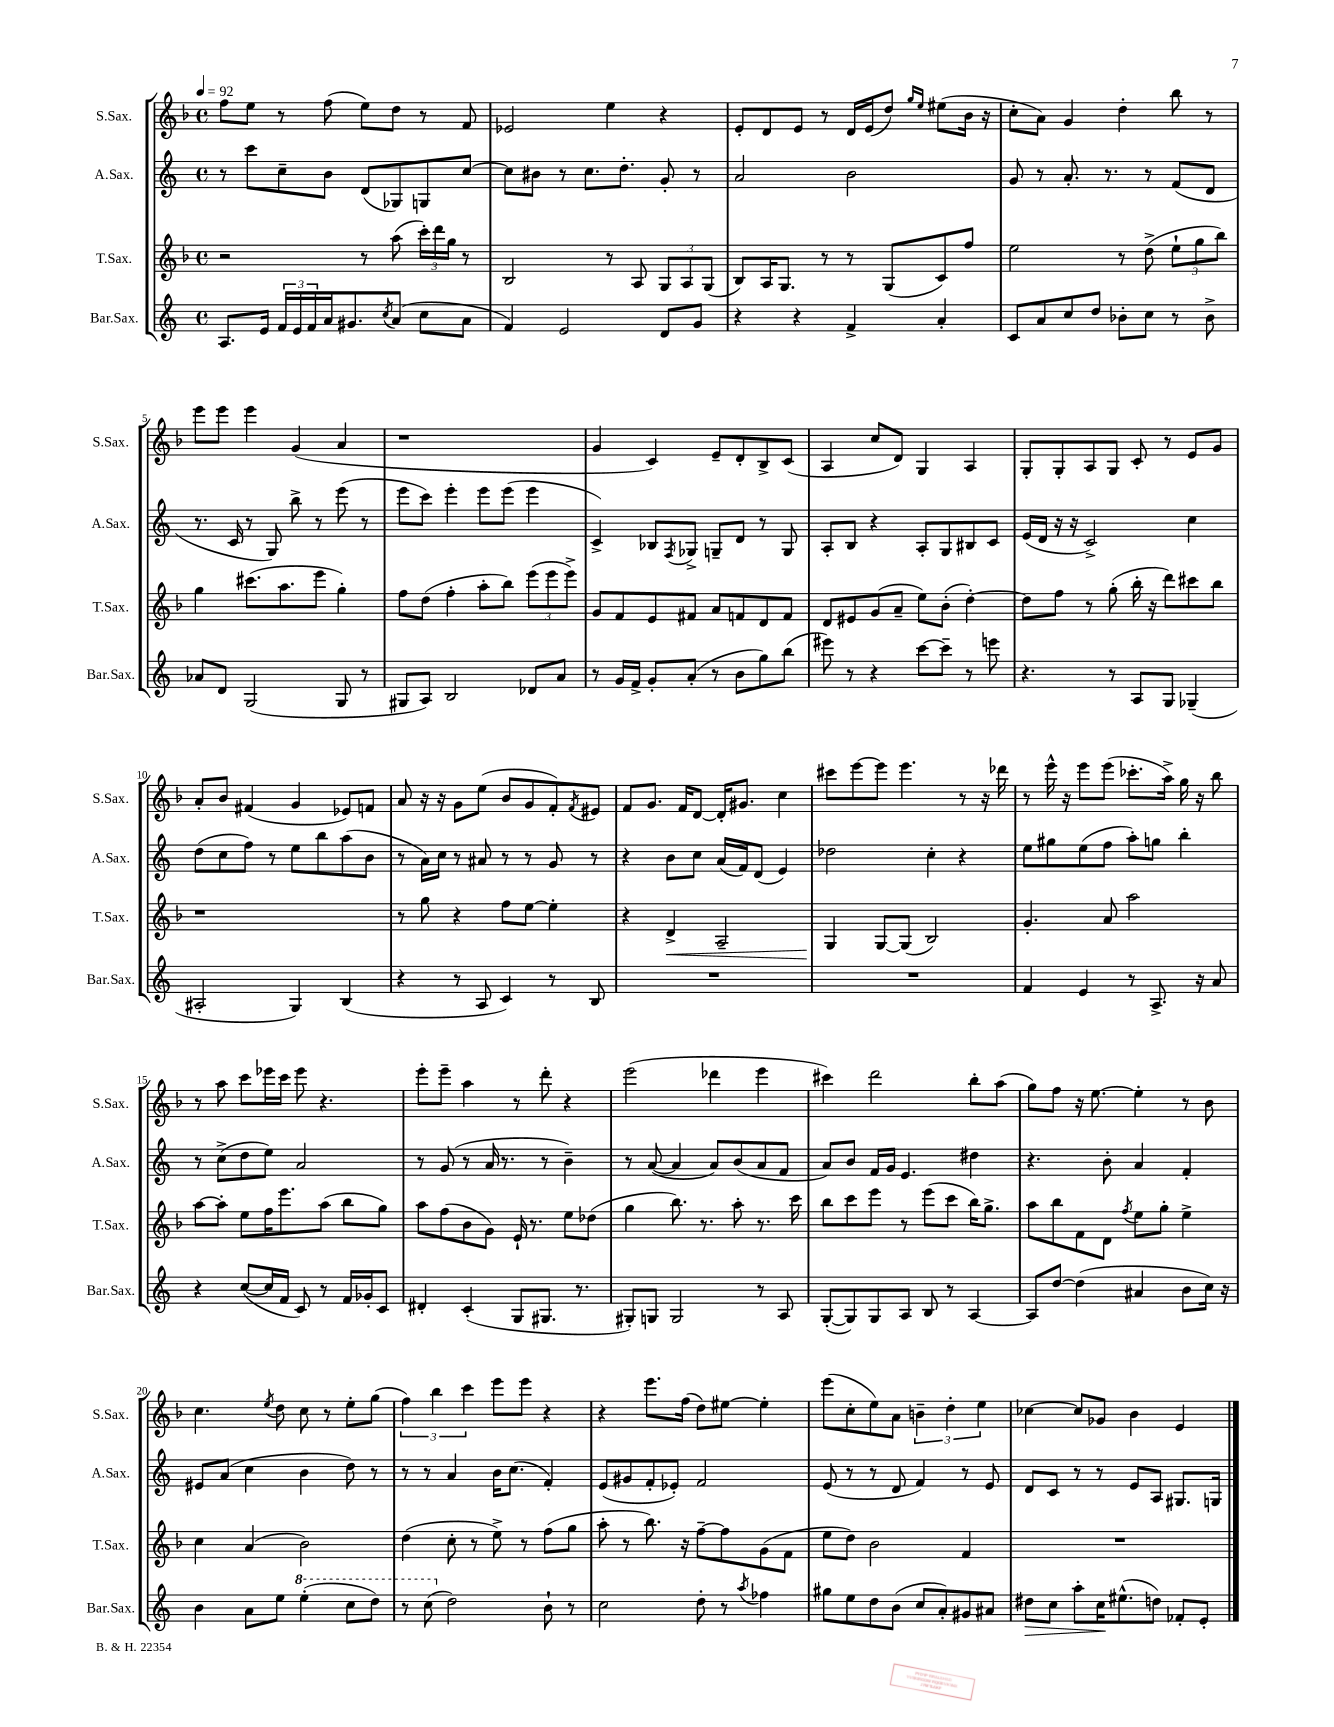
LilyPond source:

<<
\new StaffGroup <<
\new Staff = "s0" \with { instrumentName = "S.Sax." shortInstrumentName = "S.Sax." } {
    \clef treble \key f \major \defaultTimeSignature \time 4/4 \tempo 4 = 92
    f''8 e''8 r8 f''8( e''8) d''8 r8 f'8 |
    ees'2 e''4 r4 |
    e'8-. d'8 e'8 r8 d'16 e'16( d''8) \grace { g''16 e''16 } eis''8( bes'16 r16 |
    c''8-. a'8) g'4 d''4-. bes''8 r8 |
    e'''8 e'''8 e'''4 g'4( a'4 |
    r1 |
    g'4 c'4) e'8-- d'8-. bes8-> c'8( |
    a4 c''8 d'8) g4 a4 |
    g8-. g8-. a8 g8 c'8-. r8 e'8 g'8 |
    a'8-. bes'8 fis'4( g'4 ees'8) f'8 |
    a'8 r16 r16 g'8 e''8( bes'8 g'8 f'8-.) \acciaccatura { f'8 } eis'8 |
    f'8 g'8. f'16 d'8~ d'16-. gis'8. c''4 |
    cis'''8 e'''8~ e'''8 e'''4. r8 r16 des'''16 |
    r8 e'''16-^ r16 e'''8 e'''8( ces'''8.-. a''16->) g''16 r16 bes''8 |
    r8 a''8 c'''8 ees'''16 c'''16 ees'''8 r4. |
    e'''8-. e'''8-- a''4 r8 d'''8-. r4 |
    e'''2( des'''4 e'''4 |
    cis'''4) d'''2 bes''8-. a''8( |
    g''8) f''8 r16 e''8.~ e''4-. r8 bes'8 |
    c''4. \acciaccatura { e''8 } d''8 c''8 r8 e''8-. g''8( |
    \tuplet 3/2 { f''4) bes''4 c'''4 } e'''8 e'''8 r4 |
    r4 e'''8. f''16( d''8) eis''8~ eis''4-. |
    e'''8( c''8-. e''8) a'8 \tuplet 3/2 { b'4-- d''4-. e''4 } |
    ces''4~ ces''8 ges'8 bes'4 e'4 \bar "|." |
}
\new Staff = "s1" \with { instrumentName = "A.Sax." shortInstrumentName = "A.Sax." } {
    \clef treble \key c \major \defaultTimeSignature \time 4/4
    r8 c'''8 c''8-- b'8 d'8( ges8) g8 c''8~ |
    c''8 bis'8 r8 c''8. d''8.-. g'8-. r8 |
    a'2 b'2 |
    g'8 r8 a'8.-. r8. r8 f'8( d'8 |
    r8. c'16 r8 g8) b''8-> r8 e'''8( r8 |
    e'''8 c'''8) e'''4-. e'''8 e'''8( e'''4 |
    c'4->) bes8 \acciaccatura { f8 } ges8-> g8-- d'8 r8 g8 |
    a8-. b8 r4 a8-. g8 bis8 c'8 |
    e'16( d'16 r16 r16 c'2->) c''4 |
    d''8( c''8 f''8) r8 e''8 b''8 a''8( b'8 |
    r8 a'16) c''16 r8 ais'8 r8 r8 g'8 r8 |
    r4 b'8 c''8 a'16( f'16) d'8( e'4) |
    des''2 c''4-. r4 |
    e''8 gis''8 e''8( f''8 a''8-.) g''8 b''4-. |
    r8 c''8->( d''8 e''8) a'2 |
    r8 g'8( r8 a'16 r8. r8 b'4--) |
    r8 a'8~( a'4 a'8) b'8( a'8 f'8 |
    a'8) b'8 f'16 g'16 e'4. dis''4 |
    r4. b'8-. a'4 f'4-. |
    eis'8 a'8( c''4 b'4 d''8) r8 |
    r8 r8 a'4 b'16 c''8.( f'4-.) |
    e'8( gis'8 f'8-. ees'8-.) f'2 |
    e'8( r8 r8 d'8 f'4) r8 e'8 |
    d'8 c'8 r8 r8 e'8 a8 gis8. g16 \bar "|." |
}
\new Staff = "s2" \with { instrumentName = "T.Sax." shortInstrumentName = "T.Sax." } {
    \clef treble \key f \major \defaultTimeSignature \time 4/4
    r2 r8 a''8( \tuplet 3/2 { c'''16-.) d'''16 g''16 } r8 |
    bes2 r8 a8 \tuplet 3/2 { g8 a8 g8( } |
    bes8) a16 g8. r8 r8 g8( c'8) f''8 |
    e''2 r8 d''8->( \tuplet 3/2 { e''8-! g''8 bes''8) } |
    g''4 cis'''8.( a''8. e'''8 g''4-.) |
    f''8 d''8( f''4-. a''8-. bes''8) \tuplet 3/2 { e'''8( e'''8 e'''8->) } |
    g'8 f'8 e'8 fis'8 a'8 f'8 d'8 f'8 |
    d'8 eis'8 g'8( a'8-- e''8) bes'8-.( d''4~-.) |
    d''8 f''8 r8 g''8-.( bes''16-. r16 d'''8) cis'''8 bes''8 |
    r1 |
    r8 g''8 r4 f''8 e''8~ e''4-. |
    r4 d'4->\< a2-- |
    g4\! g8~ g8( bes2) |
    g'4.-. a'8 a''2 |
    a''8~ a''8-. e''8 f''16 e'''8. a''8( bes''8 g''8) |
    a''8 f''8( bes'8 g'8) e'16-! r8. e''8 des''8( |
    g''4 bes''8.) r8. a''8-. r8. c'''16 |
    bes''8 c'''8 e'''8 r8 e'''8( c'''8 bes''16) g''8.-> |
    a''8 bes''8 f'8 d'8 \acciaccatura { f''8 } e''8 g''8-. e''4-> |
    c''4 a'4( bes'2) |
    d''4( c''8-. r8 e''8->) r8 f''8( g''8 |
    a''8-. r8 bes''8.) r16 f''8~-- f''8 g'8( f'8 |
    e''8 d''8) bes'2 f'4 |
    R1 \bar "|." |
}
\new Staff = "s3" \with { instrumentName = "Bar.Sax." shortInstrumentName = "Bar.Sax." } {
    \clef treble \key c \major \defaultTimeSignature \time 4/4
    a8. e'16 \tuplet 3/2 { f'16 e'16 f'16 } a'16 gis'8. \acciaccatura { c''8 } a'8( c''8 a'8 |
    f'4) e'2 d'8 g'8 |
    r4 r4 f'4-> a'4-. |
    c'8 a'8 c''8 d''8 bes'8-. c''8 r8 bes'8-> |
    aes'8 d'8 g2( g8 r8 |
    gis8 a8) b2 des'8 a'8 |
    r8 g'16 f'16-> g'8-. a'8-.( r8 b'8 g''8) b''8( |
    eis'''8) r8 r4 c'''8~ c'''8-- r8 e'''8 |
    r4. r8 a8 g8 ges4--( |
    ais2-. g4) b4( |
    r4 r8 a8 c'4) r8 b8 |
    R1 |
    R1 |
    f'4 e'4 r8 a8.-> r16 a'8 |
    r4 c''8~( c''16 f'16 c'8) r8 f'16 ges'16-. c'8 |
    dis'4-. c'4-.( g8 gis8. r8. |
    gis8-.) g8 g2 r8 a8 |
    g8~-.( g8) g8 a8 b8 r8 a4~ |
    a8 d''8~ d''4( ais'4 b'8 c''16) r16 |
    b'4 a'8 e''8 \ottava #1 e'''4-.( c'''8 d'''8) |
    r8 c'''8( \ottava #0 d''2) b'8-! r8 |
    c''2 d''8-. r8 \acciaccatura { a''8 } fes''4 |
    gis''8 e''8 d''8 b'8( c''8 a'8-.) gis'8 ais'8 |
    dis''8\> c''8 a''8-. c''16\! eis''8.-^( d''8) fes'8-. e'8-. \bar "|." |
}
>>
>>
